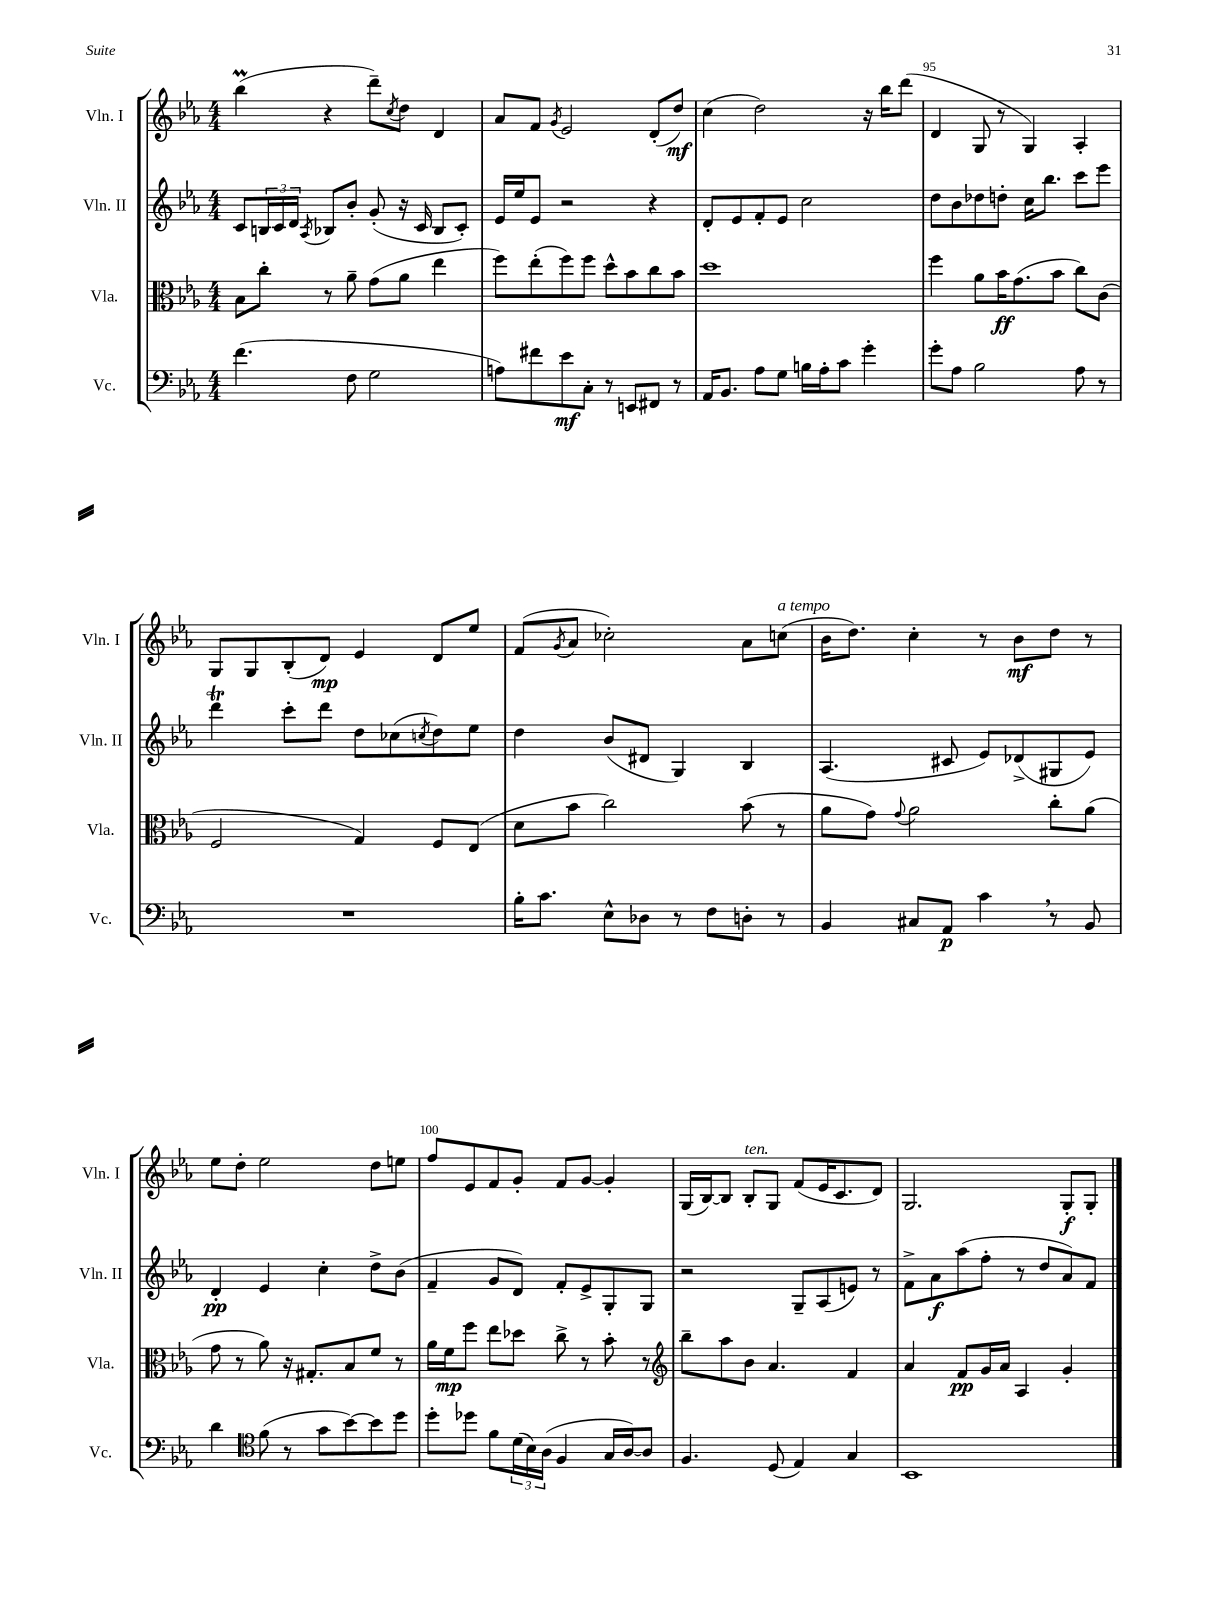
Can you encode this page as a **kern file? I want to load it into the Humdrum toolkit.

**kern	**kern	**kern	**kern
*staff4	*staff3	*staff2	*staff1
*clefF4	*clefC3	*clefG2	*clefG2
*k[b-e-a-]	*k[b-e-a-]	*k[b-e-a-]	*k[b-e-a-]
*M4/4	*M4/4	*M4/4	*M4/4
(4.f	8B-	8c	(4bb-
.	8cc'	24B	.
.	.	24c	.
.	.	24d	.
.	.	8qA-	.
.	8r	8B-	4r
8F	8a-~	8b-'	.
2G	(8g	(8g'	8ddd~)
.	.	.	8qcc
.	8a-	16r	8dd
.	.	16c	.
.	4ee-	8B-	4d
.	.	8c')	.
=	=	=	=
8A)	8ff)	16e-	8a-
.	.	16ee-	.
8f#	(8ee-'	8e-	8f
.	.	.	8qg
8e-	8ff)	2r	2e-
8C'	8ff	.	.
8r	8dd^^	.	.
8EE	8b-	.	.
8FF#	8cc	4r	(8d'
8r	8b-	.	8dd)
=	=	=	=
16AA-	1dd	8d'	(4cc
8.BB-	.	.	.
.	.	8e-	.
8A-	.	8f'	2dd)
8G	.	8e-	.
16B	.	2cc	.
16A-'	.	.	.
8c	.	.	.
4g'	.	.	16r
.	.	.	16bb-
.	.	.	(8ddd
=	=	=	=
8g'	4ff	8dd	4d
8A-	.	8b-	.
2B-	8a-	8dd-	8G
.	16b-	8dd'	8r
.	(8.g	.	.
.	.	16cc	4G)
.	.	8.bb-	.
.	8b-	.	.
8A-	8cc)	8ccc	4A-'
8r	(8c	8eee-	.
=	=	=	=
1r	2F	4ddd	8G
.	.	.	8G
.	.	8ccc'	(8B-'
.	.	8ddd	8d)
.	4G)	8dd	4e-
.	.	(8cc-	.
.	.	8qcc	.
.	8F	8dd)	8d
.	(8E-	8ee-	8ee-
=	=	=	=
16B-'	8d	4dd	(8f
8.c	.	.	.
.	.	.	8qg
.	8b-	.	8a-
8E-^^	2cc)	(8b-	2cc-')
8D-	.	8d#	.
8r	.	4G)	.
8F	.	.	.
8D'	(8b-	4B-	8a-
8r	8r	.	(8cc
=	=	=	=
4BB-	8a-	(4.A-	16b-
.	.	.	8.dd)
.	8g)	.	.
.	8qqg	.	.
8C#	2a-	.	4cc'
8AA-	.	8c#	.
4c	.	8e-)	8r
.	.	(8d-^	8b-
8r	8cc'	8G#	8dd
8BB-	(8a-	8e-)	8r
=	=	=	=
4d	8g	4d'	8ee-
.	8r	.	8dd'
*clefC4	*	*	*
(8f	8a-)	4e-	2ee-
8r	16r	.	.
.	8.G#'	.	.
8g	.	4cc'	.
[8b-)	8B-	.	.
8b-]	8f	8dd^	8dd
8dd	8r	(8b-	8ee
=	=	=	=
8dd'	16a-	4f~	8ff
.	16f	.	.
8dd-	8ff	.	8e-
8f	8ee-	8g	8f
(24d	8dd-	8d)	8g'
24B-)	.	.	.
(24A-	.	.	.
4F	8cc^	8f'	8f
.	8r	8e-^	[8g
16G	8b-'	8G'	4g']
[16A-)	.	.	.
8A-]	8r	8G	.
=	=	=	=
*	*clefG2	*	*
4.F	8bb-~	2r	(16G
.	.	.	[16B-)
.	8aa-	.	8B-]
.	8b-	.	8B-'
(8D	4.a-	.	8G
4E-)	.	8G~	(8f
.	.	(8A-	16e-
.	.	.	8.c
4G	4f	8e)	.
.	.	8r	8d)
=	=	=	=
1BB-	4a-	8f^	2.G
.	.	8a-	.
.	8f	(8aa-	.
.	16g	8ff'	.
.	16a-	.	.
.	4A-	8r	.
.	.	8dd	.
.	4g'	8a-)	8G'
.	.	8f	8G'
==	==	==	==
*-	*-	*-	*-
